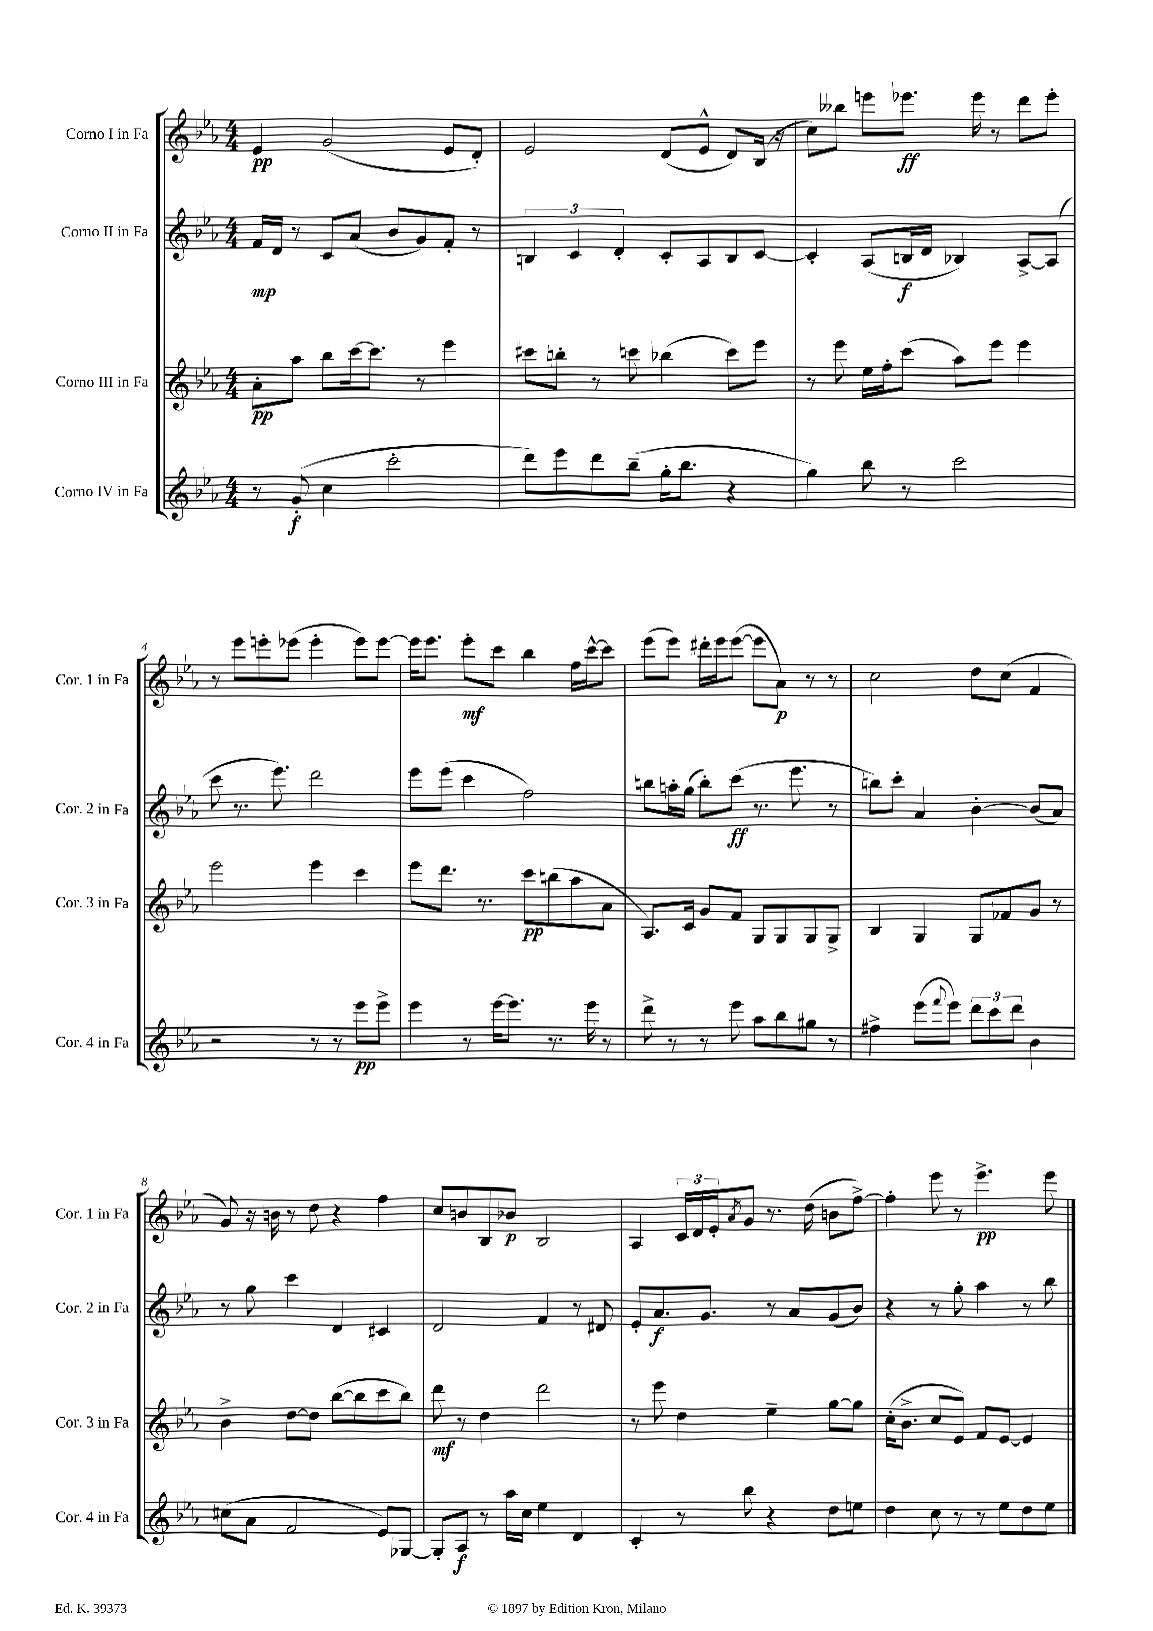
<<
\new StaffGroup <<
\new Staff = "s0" \with { instrumentName = "Corno I in Fa" shortInstrumentName = "Cor. 1 in Fa" } {
    \clef treble \key ees \major \numericTimeSignature \time 4/4
    ees'4\pp g'2( ees'8 d'8-.) |
    ees'2 d'8( ees'8-^ d'8) bes16( r16 |
    c''8) beses''8 e'''8 ees'''8.\ff ees'''16 r8 d'''8 ees'''8-. |
    r8 ees'''8 e'''8-. ees'''8( ees'''4-. ees'''8) ees'''8~ |
    ees'''16 ees'''8. ees'''8-.\mf c'''8 bes''4 f''16 c'''16~-^ c'''8 |
    ees'''8( ees'''8) dis'''16-. ees'''16 ees'''8~( ees'''8 aes'8\p) r8 r8 |
    c''2 d''8 c''8( f'4 |
    g'8) r16 b'16 r8 d''8 r4 f''4 |
    c''8 b'8 bes8 bes'8\p bes2 |
    aes4 \tuplet 3/2 { c'16 d'16 ees'16-. } \acciaccatura { aes'8 } g'8 r8. d''16( b'8 f''8~->) |
    f''4-. ees'''8 r8 ees'''4.->\pp ees'''8 \bar "|." |
}
\new Staff = "s1" \with { instrumentName = "Corno II in Fa" shortInstrumentName = "Cor. 2 in Fa" } {
    \clef treble \key ees \major \numericTimeSignature \time 4/4
    f'16\mp d'16 r8 c'8 aes'8( bes'8 g'8) f'8-. r8 |
    \tuplet 3/2 { b4 c'4 d'4-. } c'8-. aes8 b8 c'8~ |
    c'4-. aes8( b16\f d'16 bes4) aes8~-> aes8( |
    c'''8 r8. ees'''8.) d'''2 |
    ees'''8 ees'''8( c'''4 f''2) |
    b''8 a''16-. g''16( b''8-.) c'''8\ff( r8. ees'''8. r8 |
    b''8) c'''8-. aes'4 bes'4~-. bes'8( aes'8) |
    r8 g''8 c'''4 d'4 cis'4 |
    d'2 f'4 r8 dis'8 |
    ees'8-. aes'8.\f g'8. r8 aes'8 g'8( bes'8) |
    r4 r8 g''8-. aes''4 r8 bes''8 \bar "|." |
}
\new Staff = "s2" \with { instrumentName = "Corno III in Fa" shortInstrumentName = "Cor. 3 in Fa" } {
    \clef treble \key ees \major \numericTimeSignature \time 4/4
    aes'8-.\pp aes''8 bes''8 c'''16~ c'''8. r8 ees'''4 |
    cis'''8 b''8-. r8 c'''8 bes''4( c'''8) ees'''8 |
    r8 ees'''8 ees''16 f''16-. c'''8( aes''8) ees'''8 ees'''4 |
    ees'''2 ees'''4 c'''4 |
    ees'''8 d'''8. r8. c'''8\pp b''8( aes''8 aes'8 |
    aes8.) c'16 g'8 f'8 g8 g8 g8 g8-> |
    bes4 g4 g8 fes'8 g'8 r8 |
    bes'4-> d''8~ d''8 bes''8~( bes''8 c'''8 bes''8) |
    d'''8\mf r8 d''4 d'''2 |
    r8 ees'''8 d''4 ees''4-- g''8~ g''8 |
    c''16-.( bes'8.-> c''8 ees'8) f'8 ees'8~ ees'4 \bar "|." |
}
\new Staff = "s3" \with { instrumentName = "Corno IV in Fa" shortInstrumentName = "Cor. 4 in Fa" } {
    \clef treble \key ees \major \numericTimeSignature \time 4/4
    r8 g'8-.\f( c''4 c'''2-. |
    d'''8) ees'''8 d'''8 bes''8--( g''16-. bes''8. r4 |
    g''4) bes''8 r8 c'''2 |
    r2 r8 r8 ees'''8\pp ees'''8-> |
    ees'''4 r8 ees'''16~ ees'''8. r8. ees'''16 r8 |
    d'''8-> r8 r8 ees'''8 aes''8 bes''8 gis''8 r8 |
    fis''4-> ees'''8( \appoggiatura { f'''8 } ees'''8) \tuplet 3/2 { d'''8 c'''8 d'''8 } bes'4 |
    cis''8( aes'8 f'2 ees'8) ges8~ |
    ges8-. aes8\f r8 aes''16 c''16 ees''4 d'4 |
    c'4-. r8 bes''8 r4 d''8 e''8 |
    d''4 c''8 r8 r8 ees''8 d''8 ees''8 \bar "|." |
}
>>
>>
